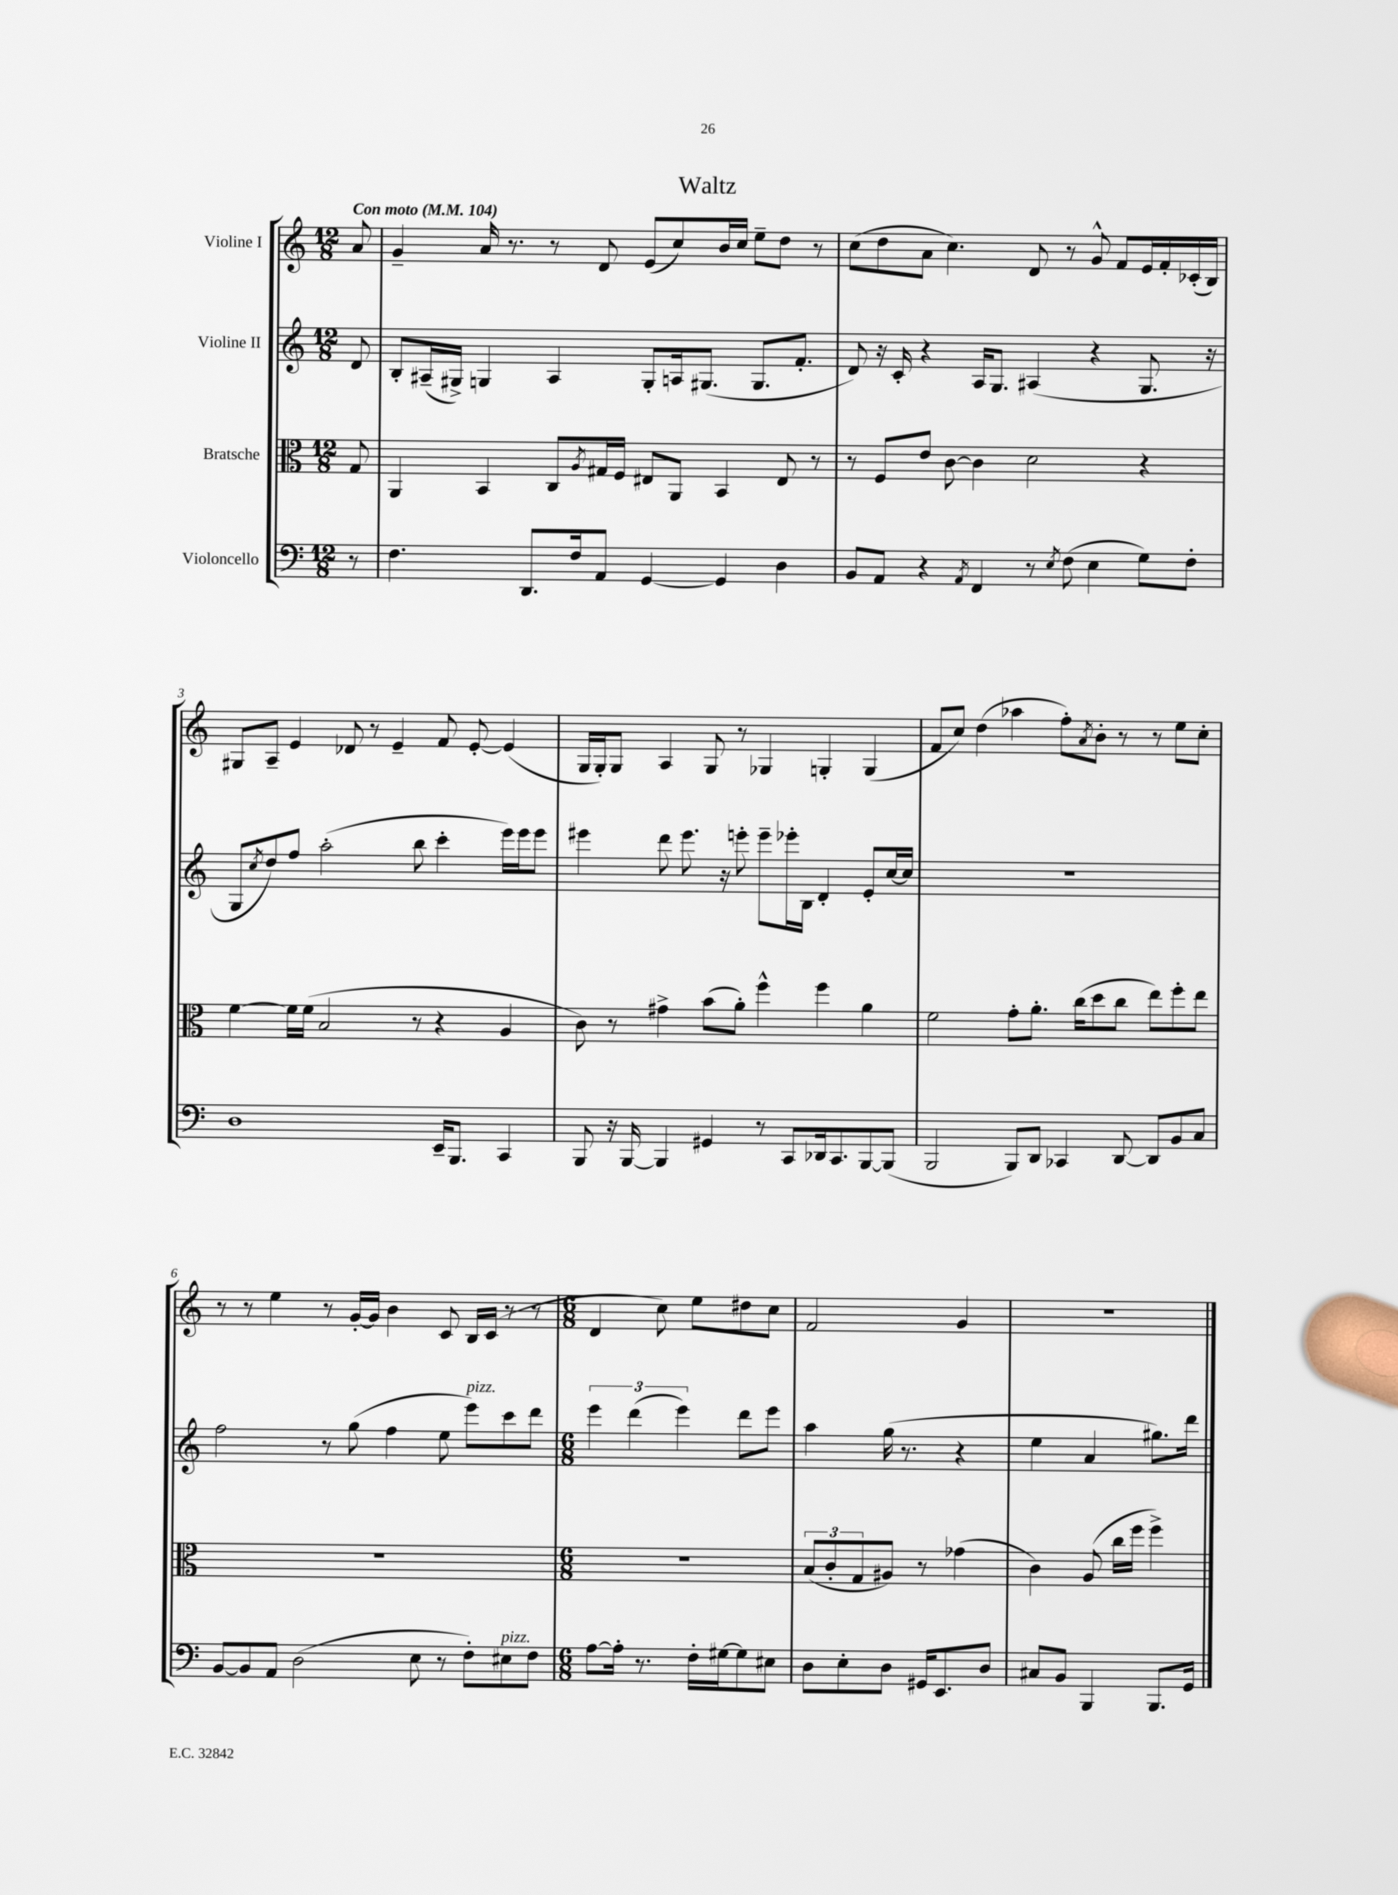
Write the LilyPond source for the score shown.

\header { title = "Waltz" }
<<
\new StaffGroup <<
\new Staff = "s0" \with { instrumentName = "Violine I" } {
    \clef treble \key c \major \numericTimeSignature \time 12/8 \partial 8 \tempo "Con moto" 4 = 104
    a'8 |
    g'4-- a'16 r8. r8 d'8 e'8( c''8) b'16 c''16 e''8-- d''8 r8 |
    c''8( d''8 a'8 c''4.) d'8 r8 g'8-^ f'8 e'16 f'16-. ces'16-.( b16) |
    gis8 a8-- e'4 des'8 r8 e'4-- f'8 e'8~-. e'4( |
    g16 g16-.) g8 a4 g8 r8 ges4 g4-. g4( |
    f'8 c''8) d''4( aes''4 f''8-.) \acciaccatura { a'8 } b'8-. r8 r8 e''8 c''8-. |
    r8 r8 e''4 r8 g'16~-. g'16 b'4 c'8 b16 c'16( r8 r8 |
    \numericTimeSignature \time 6/8 d'4 c''8) e''8 dis''8 c''8 |
    f'2 g'4 |
    R2. \bar "|." |
}
\new Staff = "s1" \with { instrumentName = "Violine II" } {
    \clef treble \key c \major \numericTimeSignature \time 12/8 \partial 8
    d'8 |
    b8-. ais16--( gis16->) g4 ais4 g8-. a16 gis8.( gis8. f'8.-. |
    d'8) r16 c'16-. r4 a16 g8. ais4( r4 g8. r16 |
    g8 \acciaccatura { c''8 } d''8) f''8 a''2-.( b''8 c'''4-. e'''16) e'''16 e'''8 |
    eis'''4 d'''8 eis'''8. r16 e'''8-. e'''8-- ees'''16-. b16 d'4-. e'8-. c''16~ c''16 |
    R1. |
    f''2 r8 g''8( f''4 e''8 e'''8^\markup { \italic "pizz." }) c'''8 d'''8 |
    \numericTimeSignature \time 6/8 \tuplet 3/2 { e'''4 d'''4( e'''4) } d'''8 e'''8 |
    a''4 g''16( r8. r4 |
    e''4 a'4 gis''8.) d'''16 \bar "|." |
}
\new Staff = "s2" \with { instrumentName = "Bratsche" } {
    \clef alto \key c \major \numericTimeSignature \time 12/8 \partial 8
    g8 |
    a,4 b,4 c8 \acciaccatura { a8 } gis16 f16 eis8 a,8 b,4 eis8 r8 |
    r8 f8 e'8 c'8~ c'4 d'2 r4 |
    f'4~ f'16 f'16( b2 r8 r4 a4 |
    c'8) r8 gis'4-> b'8( a'8-.) f''4-^ f''4 a'4 |
    f'2 g'8-. a'8.-. c''16( d''8 c''8 e''8) f''8-. e''8 |
    R1. |
    \numericTimeSignature \time 6/8 R2. |
    \tuplet 3/2 { b8( c'8-. g8 } ais8) r8 ges'4( |
    c'4) a8( c''16 f''16 f''4->) \bar "|." |
}
\new Staff = "s3" \with { instrumentName = "Violoncello" } {
    \clef bass \key c \major \numericTimeSignature \time 12/8 \partial 8
    r8 |
    f4. d,8. f16 a,8 g,4~ g,4 d4 |
    b,8 a,8 r4 \acciaccatura { a,8 } f,4 r8 \acciaccatura { e8 } f8( e4 g8) f8-. |
    d1 e,16-- b,,8. c,4 |
    b,,8 r16 b,,16~ b,,4 gis,4 r8 c,8 des,16 c,8. b,,8~ b,,8( |
    b,,2 b,,8) d,8 ces,4 d,8~ d,8 b,8 c8 |
    b,8~ b,8 a,8 d2( e8 r8 f8-.) eis8^\markup { \italic "pizz." } f8 |
    \numericTimeSignature \time 6/8 a8~ a16-. r8. f16-. gis16~ gis8 eis8 |
    d8 e8-. d8 gis,16 e,8. d8 |
    cis8 b,8 b,,4 b,,8. g,16 \bar "|." |
}
>>
>>
